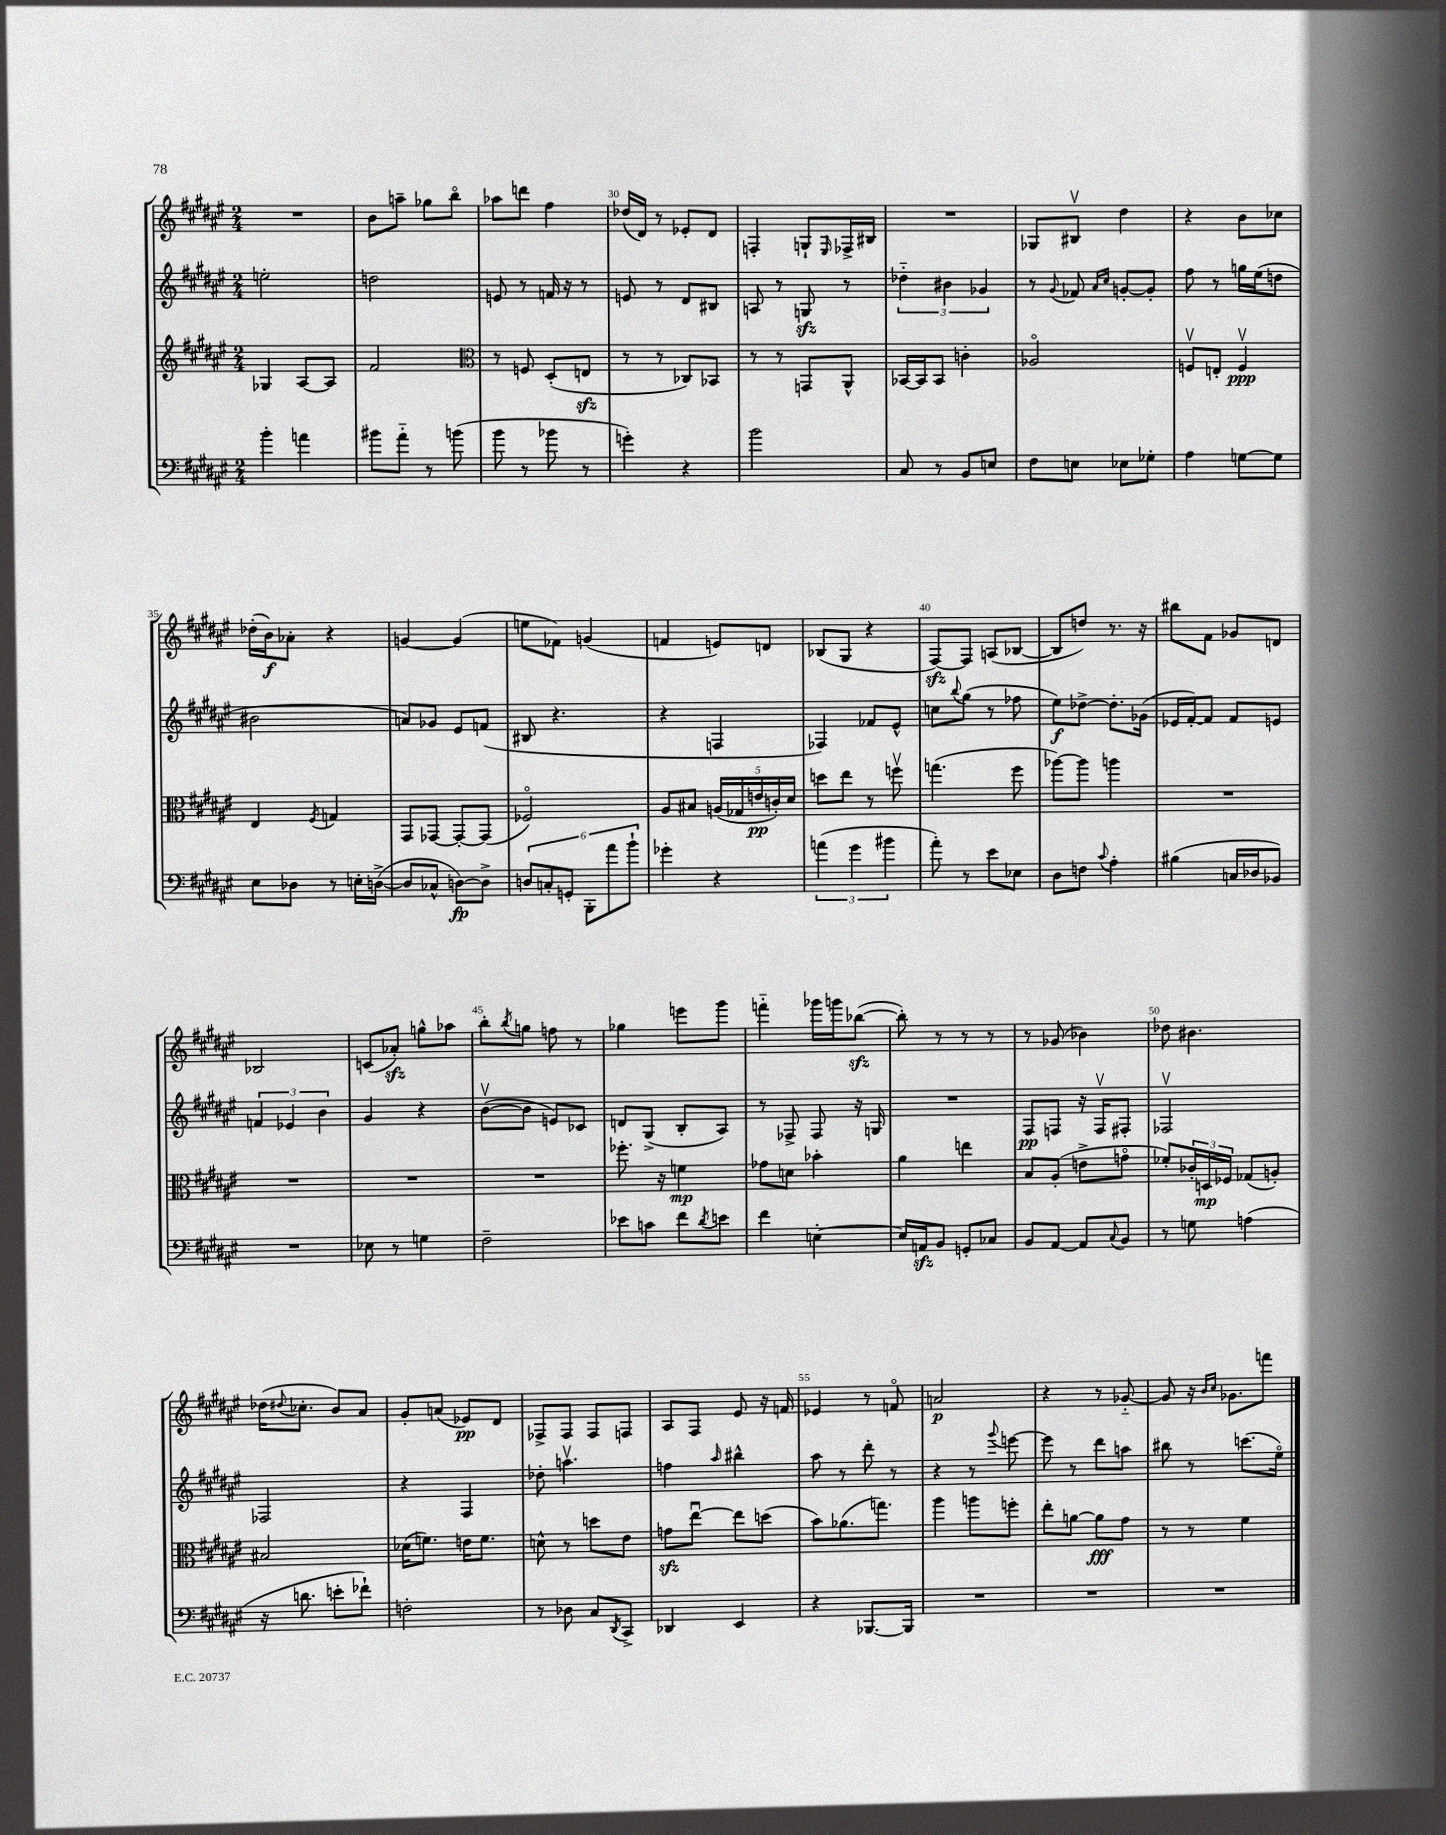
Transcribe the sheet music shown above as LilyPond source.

<<
\new StaffGroup <<
\new Staff = "s0" {
    \clef treble \key fis \major \numericTimeSignature \time 2/4
    R2 |
    b'8 a''8-- ges''8 b''8\flageolet |
    aes''8 d'''8 fis''4 |
    des''16( dis'16) r8 ees'8-. dis'8 |
    f4-. g8-! \grace { eis16 } fes16-> bis16 |
    R2 |
    ges8 bis8\upbow dis''4 |
    r4 b'8 ces''8 |
    des''16-.( b'16\f) aes'8-. r4 |
    g'4~ g'4( |
    e''8 fes'8) g'4( |
    f'4 e'8) d'8 |
    bes8( gis8 r4 |
    fis8~\sfz) fis8 a8( bes8~ |
    bes8 d''8) r8. r16 |
    bis''8 fis'8 ges'8 d'8 |
    bes2 |
    c'8( aes'8-.\sfz) g''8-^ aes''8 |
    b''8-. \acciaccatura { b''8 } g''8 f''8 r8 |
    ges''4 e'''8 gis'''8 |
    f'''4-_ ges'''16 g'''16 bes''8~\sfz( |
    bes''8-.) r8 r8 r8 |
    r8 ges'8( bes'4) |
    des''8 bis'4. |
    des''16( \appoggiatura { dis''8 } ces''8.-. b'8) ais'8 |
    gis'8-. a'8( ees'8\pp) dis'8 |
    fes8-> fes8 fes8 f8 |
    ais8 fis8 eis'8 r16 f'16 |
    ees'4 r8 f'8\flageolet |
    a'2\p |
    r4 r8 ges'8~-_ |
    ges'8 r16 \grace { b'16 cis''16 } ges'8. f'''8 \bar "|." |
}
\new Staff = "s1" {
    \clef treble \key fis \major \numericTimeSignature \time 2/4
    e''2-. |
    d''2 |
    e'8 r8 f'16 r16 r8 |
    e'8 r8 dis'8 bis8 |
    a8 r8 g8\sfz r8 |
    \tuplet 3/2 { des''4-_ bis'4 ges'4 } |
    r8 \appoggiatura { gis'8 } fes'8 \grace { ais'16 cis''16 } g'8~-. g'8-. |
    fis''8 r8 g''16 eis''16( d''8 |
    bis'2 |
    a'8) ges'8 eis'8 f'8( |
    bis8 r4. |
    r4 f4 |
    fes4) fes'8 eis'8-^ |
    c''8 \appoggiatura { b''8 } gis''8( r8 fes''8 |
    eis''8\f) des''8~-> des''8.-. ges'16( |
    ees'16 fis'16~-.) fis'8 fis'8 e'8 |
    \tuplet 3/2 { f'4 ees'4 b'4 } |
    gis'4 r4 |
    b'8~\upbow( b'8 e'8) ces'8 |
    d'8 gis8->( b8-. ais8) |
    r8 fes8-> fes8 r16 g16 |
    R2 |
    fis8\pp f8 r16 f16\upbow fis8-. |
    fes2\upbow |
    fes2 |
    r4 fis4 |
    des''8-. a''4.\upbow |
    f''4 \grace { ais''16 } bis''4-^ |
    ais''8 r8 dis'''8-. r8 |
    r4 r8 \appoggiatura { gis'''8 } e'''8~ |
    e'''8 r8 dis'''8 a''8 |
    bis''8 r8 c'''8.( eis''16\flageolet) \bar "|." |
}
\new Staff = "s2" {
    \clef treble \key fis \major \numericTimeSignature \time 2/4
    ges4 ais8~ ais8 |
    fis'2 |
    \clef alto r8 f8 dis8-.( e8\sfz |
    r8 r8 ces8) bes,8 |
    r8 r8 g,8 ais,8-^ |
    bes,16~ bes,16 bes,8 c'4-. |
    aes2\flageolet |
    f8\upbow e8-. f4\upbow\ppp |
    eis4 \acciaccatura { fis8 } g4 |
    gis,8 ges,8~ ges,8~-. ges,8( |
    fes2\flageolet) |
    ais8 bis8 \tuplet 5/4 { a16( ges16 e'16\pp c'16-.) dis'16 } |
    d''8 eis''8 r8 f''8\upbow |
    g''4.( fis''8 |
    aes''8~) aes''8 a''4 |
    R2 |
    R2 |
    R2 |
    R2 |
    fes''8.-. r16 f'4\mp |
    ges'8 d'8 bes'4-. |
    ais'4 e''4 |
    b8 ais8-.( e'8-> g'8\flageolet |
    fes'8-.) \tuplet 3/2 { ces'16-. d16\mp fes16 } ges8( a8-.) |
    bis2 |
    des'16( f'8.) e'16 f'8. |
    d'8-^ r8 d''8 eis'8 |
    g'8\sfz eis''8~\downbow eis''8 d''8( |
    b'8) aes'8.( g''8.) |
    ais''4 a''8 f''8-. |
    eis''8-. a'8~ a'8\fff gis'8 |
    r8 r8 fis'4 \bar "|." |
}
\new Staff = "s3" {
    \clef bass \key fis \major \numericTimeSignature \time 2/4
    b'4-. a'4 |
    bis'8 ais'8-_ r8 b'8( |
    b'8 r8 bes'8 r8 |
    g'4-.) r4 |
    b'2 |
    cis8 r8 b,8 e8 |
    fis8 e8 ees8 ges8-. |
    ais4 g8~ g8 |
    eis8 des8 r8 e16-. d16~->( |
    d8 ces8-^ d8~\fp) d8-> |
    \tuplet 6/4 { d8 c8-. g,8-. b,,8-. ais'8 b'8-! } |
    ges'4-. r4 |
    \tuplet 3/2 { a'4( gis'4 bis'4 } |
    ais'8-.) r8 eis'8 ees8 |
    dis8 f8 \appoggiatura { cis'8 } ais4-. |
    bis4( c16 des16 bes,8) |
    R2 |
    ees8 r8 g4 |
    fis2-- |
    ees'8 c'8 fis'8 \acciaccatura { dis'8 } e'8 |
    fis'4 e4~-. |
    e16 a,16\sfz b,8 g,8-. ces8 |
    b,8 ais,8~ ais,8 \appoggiatura { cis8 } b,8 |
    r8 g8 a4( |
    r16 d'8. e'8-. fes'8-!) |
    f2-. |
    r8 des8 cis8 \acciaccatura { dis,8 } cis,8-> |
    des,4 eis,4 |
    r4 bes,,8.~ bes,,16 |
    R2 |
    R2 |
    R2 \bar "|." |
}
>>
>>
\layout { \context { \Score currentBarNumber = #27 \override BarNumber.break-visibility = ##(#f #t #t) barNumberVisibility = #(every-nth-bar-number-visible 5) } }
